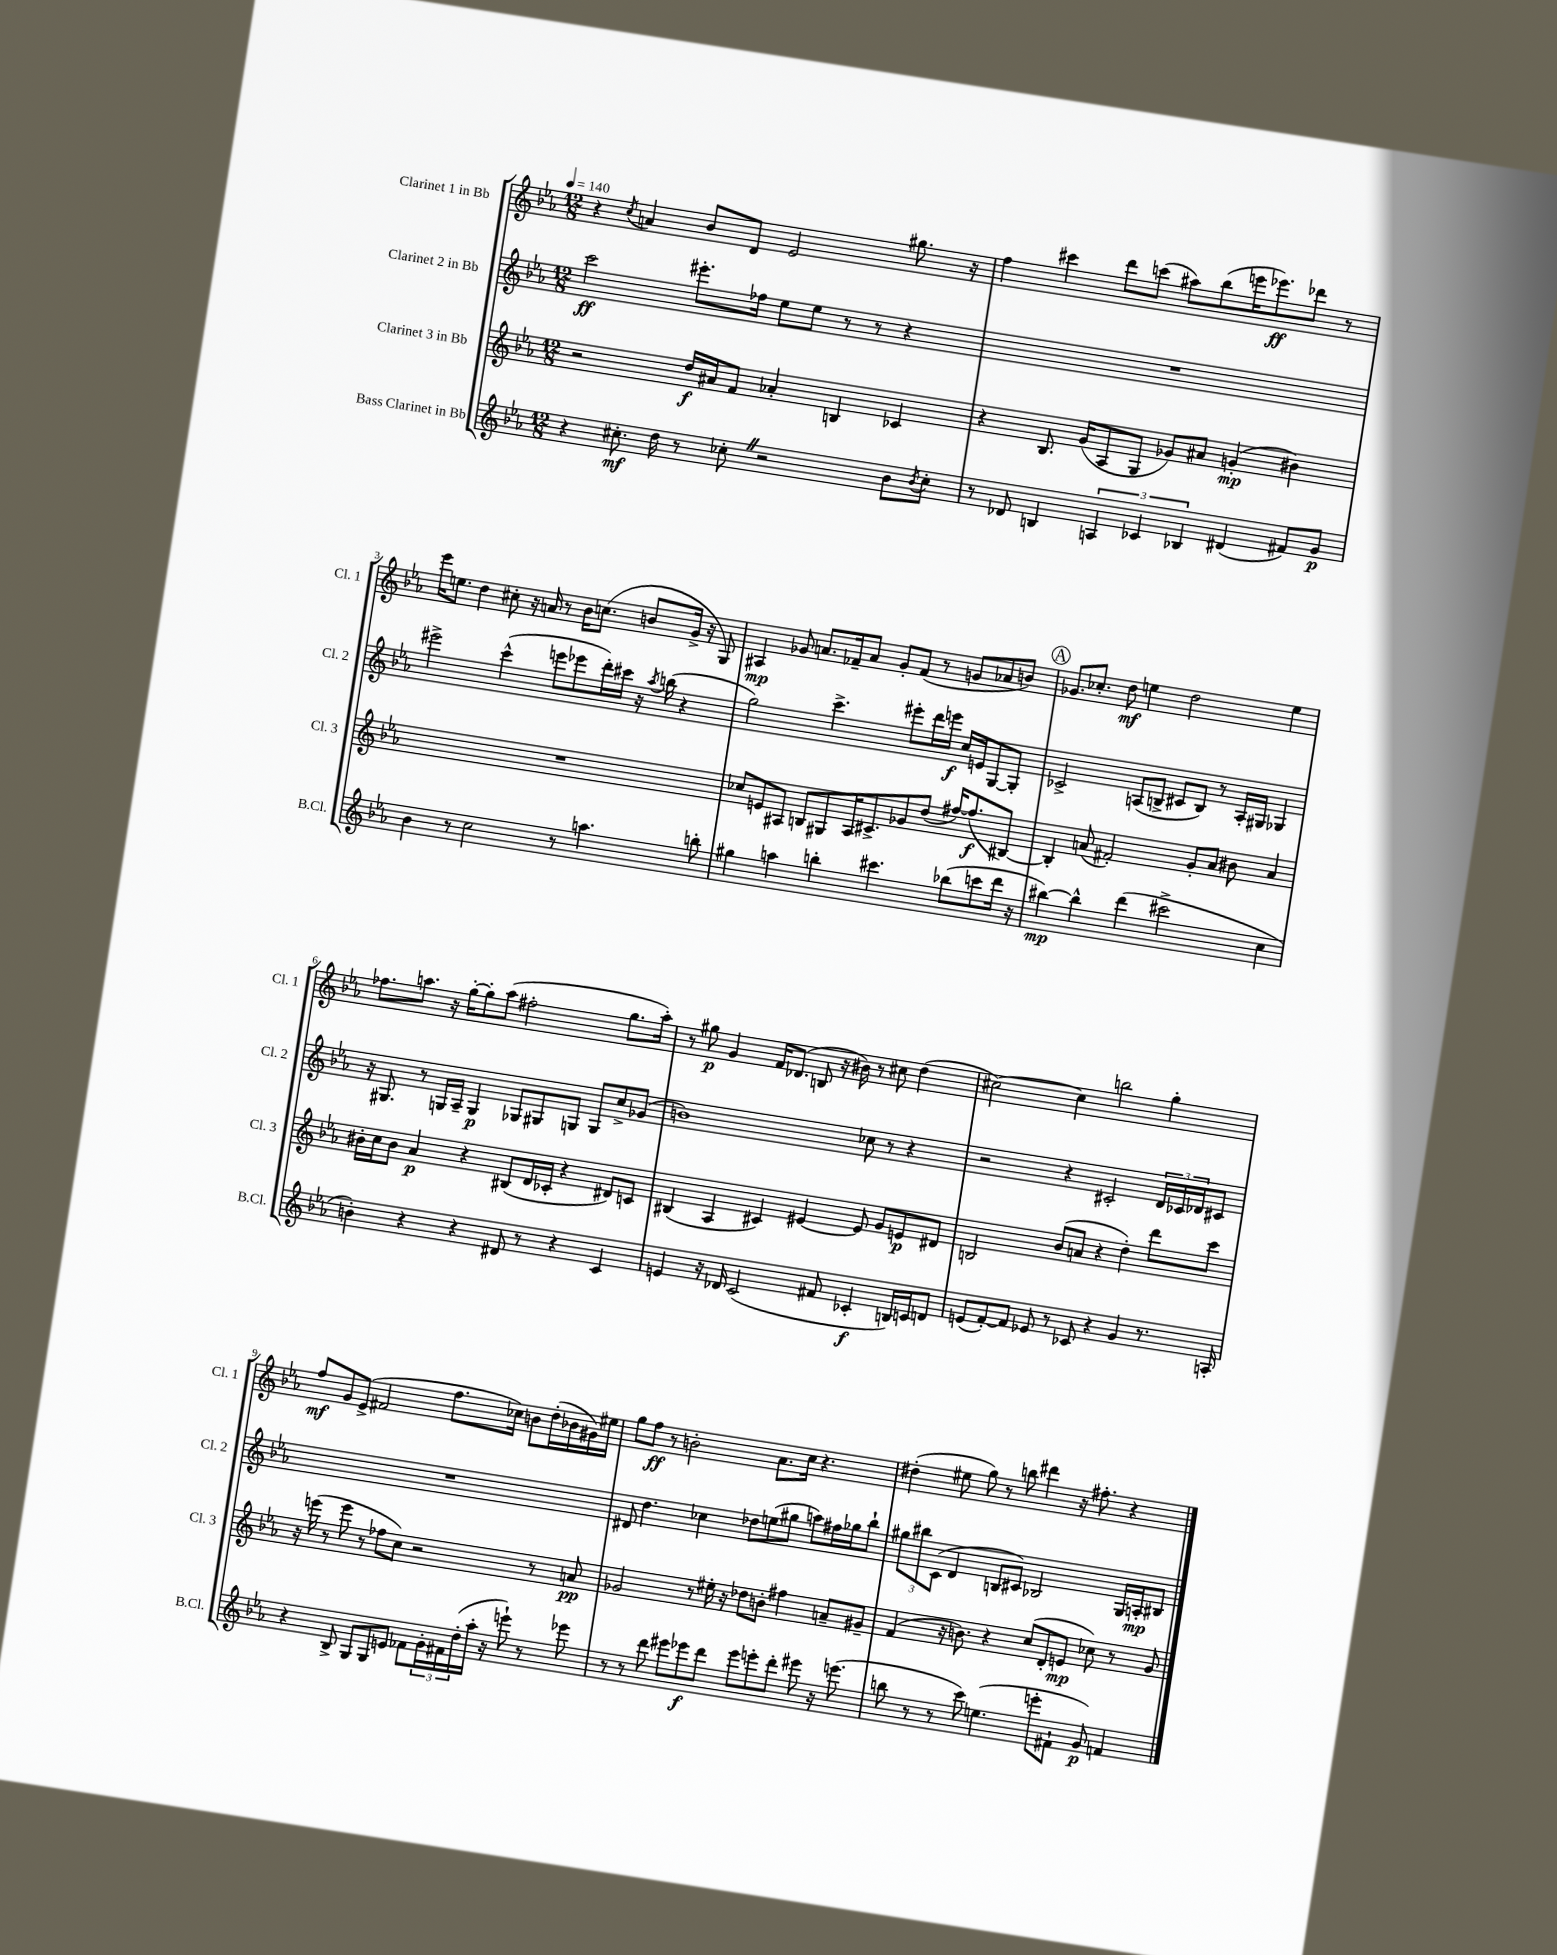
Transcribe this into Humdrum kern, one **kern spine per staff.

**kern	**kern	**kern	**kern
*staff4	*staff3	*staff2	*staff1
*clefG2	*clefG2	*clefG2	*clefG2
*k[b-e-a-]	*k[b-e-a-]	*k[b-e-a-]	*k[b-e-a-]
*M12/8	*M12/8	*M12/8	*M12/8
*MM140	*MM140	*MM140	*MM140
4r	2r	2ccc	4r
.	.	.	8qcc
8.cc#'	.	.	4a
16dd	.	.	.
8r	16dd	8.eee#'	8b-
.	16a#	.	.
8cc-'	8f	.	8d
.	.	16ff-	.
2r	4a-'	8ee-	2e-
.	.	8ee-	.
.	4B	8r	.
.	.	8r	.
8b-	4c-	4r	8.gg#
8qb-	.	.	.
8cc-'	.	.	.
.	.	.	16r
=	=	=	=
8r	4r	1.r	4ff
8d-	.	.	.
4B	8.B-	.	4ccc#
.	(16g	.	.
6A	8A-	.	8ddd
.	8G	.	(8ccc
6c-	.	.	.
.	8g-)	.	8aa#)
6B-	.	.	.
.	8a#	.	(8bb-
(4d#	(4g'	.	16eee
.	.	.	8.eee-)
8f#)	4b#)	.	8ddd-
8g	.	.	8r
=	=	=	=
4b-	1.r	2eee#^	16eee-
.	.	.	8.ee
8r	.	.	4dd
2cc	.	.	.
.	.	(4ccc^^	8cc#'
.	.	.	16r
.	.	.	16a
.	.	8eee	8r
8r	.	8eee-	16b-
.	.	.	(8.cc
4.aa	.	16ddd')	.
.	.	16ccc#	.
.	.	16r	8b
.	.	8qaa-	.
.	.	(16bb	.
.	.	4r	16g^
.	.	.	16r
8bb'	.	.	8G)
=	=	=	=
4gg#	8cc-	2gg)	4A#
.	8e	.	.
4aa	8A#	.	8g-
.	8B	.	8.a
4bb'	8G#	4.ccc^	.
.	.	.	16f-~
.	16A#	.	8a
.	8.c#^	.	.
4.ccc#	.	.	8g-'
.	8g-	8eee#'	(8f-
.	(8dd	16ddd	8r
.	.	16eee	.
(8bb-	[16ff#)	16cc	8g
.	(8.ff#]	16e	.
8ccc	.	[8G	8a-
16ddd	[8B#)	8G']	8b)
16r	.	.	.
=	=	=	=
[4bb#)	4B#']	2c-^	8.g-
.	.	.	8.cc-'
4bb#^^]	(8a	.	.
.	2f#')	.	8dd
(4ddd	.	(8A	4ee
.	.	8B^	.
2ccc#^	.	8c#	2dd
.	8g'	8B)	.
.	8a	8r	.
.	8b#	16A'	.
.	.	16G#	.
4cc	4a	4G-	4ee
=	=	=	=
4b')	16b#'	16r	8.ff-
.	16cc	8.G#	.
.	8b#	.	.
.	.	.	8.aa
4r	4a-	8r	.
.	.	16G	16r
.	.	16A-~	[16gg'
4r	4r	4G	8gg']
.	.	.	(8aa
8d#	(8B#	8G-	2ff#'
8r	16d	8G#	.
.	16c-'	.	.
4r	4r	8G	.
.	.	8G	.
4c	8d#)	8cc^	8.gg
.	8c	(8g-	.
.	.	.	16aa')
=	=	=	=
4e	(4B#	1b)	8r
.	.	.	8gg#
16r	4A-	.	4g
16d-	.	.	.
(2c	.	.	.
.	4c#)	.	16f
.	.	.	(8.d-
.	[4e#	.	8B
8f#	.	.	16r
.	.	.	16b#)
4c-'	8e#]	8cc-	8r
.	8g	8r	8cc#
16B)	8e	4r	(4dd
16c	.	.	.
8d	8d#	.	.
=	=	=	=
(8e	2B	2r	[2cc#)
[8f')	.	.	.
8f]	.	.	.
8e-	.	.	.
8r	(8b-	4r	4cc#]
8c-	8a	.	.
4r	4r	2c#'	2bb
4g	4dd')	.	.
8.r	8ddd	24d	4gg'
.	.	24c-	.
.	.	24d-	.
.	8ccc	8c#	.
16A'	.	.	.
=	=	=	=
4r	16r	1.r	8ff
.	(16eee	.	.
.	8r	.	8g
8B-^	8eee	.	(8e-^
8G	8r	.	2f#
8G	8ff-	.	.
8e	8cc)	.	.
8f-	2r	.	.
24g'	.	.	8.ff
24f#	.	.	.
(24dd'	.	.	.
16aa-'	.	.	.
16r	.	.	16cc-)
8eee`)	.	.	8b
8r	8r	.	(16dd'
.	.	.	16b-
8eee-	8a	.	16g#)
.	.	.	16ee#
=	=	=	=
8r	2g-	8d#	8gg
8r	.	4.dd	8ff
8ddd	.	.	8r
8eee#	.	.	2b'
8eee-	8r	4cc-	.
8ddd	16ee#'	.	.
.	16r	.	.
8eee-	8dd-	8dd-	.
8eee'	8b'	(8ee	8.a-
8ddd'	4ff#	8gg#	.
.	.	.	16cc
8eee#	.	8aa)	4.r
16r	8a~	16ff#	.
(8.eee	.	16gg-	.
.	8g#~	8bb-`	.
=	=	=	=
8bb	(4f	12gg#	(4dd#'
.	.	12bb#	.
8r	.	.	.
.	.	(12c	.
8r	16r	4d	8ee#
.	8.b)	.	.
8ccc)	.	.	8gg)
(4.ee	4r	8B	8r
.	.	8c#)	8bb
.	(8cc	2B-	4ddd#
8eee'	8d'	.	.
8f#`	8e	.	16r
.	.	.	8.ff#'
8g)	8cc-)	.	.
4f	8r	16G	4r
.	.	16A'	.
.	8g	8B#	.
==	==	==	==
*-	*-	*-	*-
